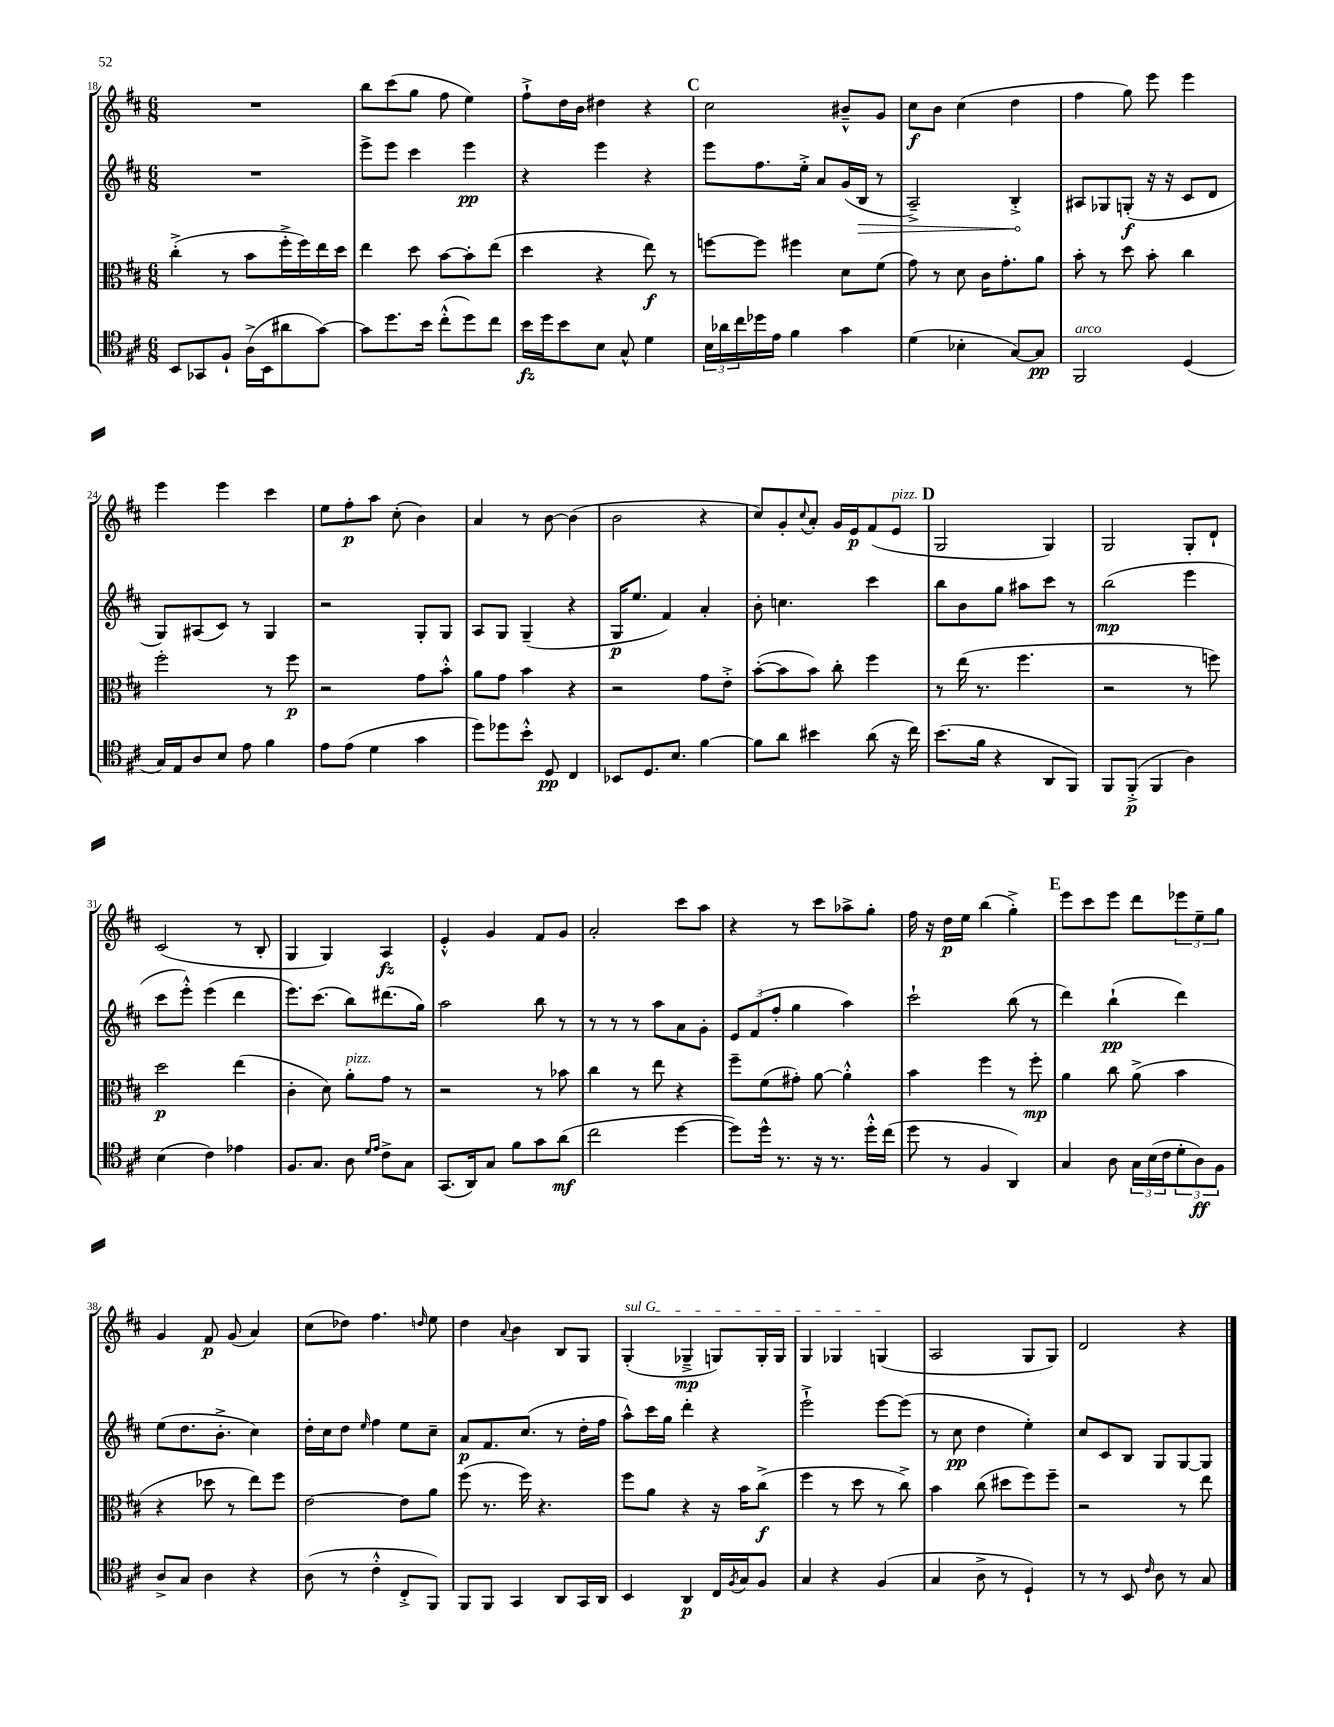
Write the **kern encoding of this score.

**kern	**kern	**kern	**kern
*staff4	*staff3	*staff2	*staff1
*clefC4	*clefC3	*clefG2	*clefG2
*k[f#c#]	*k[f#c#]	*k[f#c#]	*k[f#c#]
*M6/8	*M6/8	*M6/8	*M6/8
8BB	(4cc#'^	2.r	2.r
8GG-	.	.	.
8F#`	8r	.	.
(16A^	8b	.	.
16BB	.	.	.
8a#	16ff#'^	.	.
.	16ff#)	.	.
[8g)	16ee	.	.
.	16dd	.	.
=	=	=	=
8g]	4ee	8eee^	8bb
8.dd	.	8eee	(8ccc#
.	8dd	4ccc#	8gg
16b	.	.	.
(8cc#'^^	[8b	.	8ff#
8dd)	8b']	4eee	4ee)
8cc#	(8ee	.	.
=	=	=	=
16b	4dd	4r	8ff#`^
16dd	.	.	.
8b	.	.	16dd
.	.	.	16b
8B	4r	4eee	4dd#
8G^^	.	.	.
4d	8ee)	4r	4r
.	8r	.	.
=	=	=	=
24B	[8ff	8eee	2cc#
24a-	.	.	.
24cc#	.	.	.
16dd-	8ff]	8.ff#	.
16e	.	.	.
4f#	4ff#	.	.
.	.	16ee'^	.
.	.	8a	.
4g	8d	(16g	8b#~^^
.	.	16B	.
.	(8f#	8r	8g
=	=	=	=
(4d	8g)	2A~^)	8cc#
.	8r	.	8b
4B-'	8d	.	(4cc#
.	16c#	.	.
.	8.g'	.	.
[8G)	.	4B'^	4dd
8G]	8a	.	.
=	=	=	=
2FF#	8b'	8A#	4ff#
.	8r	8G-	.
.	8dd	(8G'	8gg)
.	8b'	16r	8eee
.	.	16r	.
(4D	4cc#	8c#	4eee
.	.	8d	.
=	=	=	=
16G)	2ff#'	8G)	4eee
16E	.	.	.
8A	.	(8A#	.
8B	.	8c#)	4eee
8e	.	8r	.
4f#	8r	4G	4ccc#
.	8ff#	.	.
=	=	=	=
8e	2r	2r	8ee
(8e	.	.	8ff#'
4d	.	.	8aa
.	.	.	(8cc#'
4g	8g	8G'	4b)
.	8b'^^	8G	.
=	=	=	=
8dd)	8a	8A	4a
8dd-	8g	8G	.
8b'^^	4b	(4G~	8r
8D	.	.	[8b
4C#	4r	4r	(4b]
=	=	=	=
8BB-	2r	16G	2b
.	.	8.ee	.
8.D	.	.	.
.	.	4f#)	.
8.B	.	.	.
[4f#	8g	4a'	4r
.	8e'^	.	.
=	=	=	=
8f#]	([8b'	8b'	8cc#)
8a	8b]	4.cc	8g'
.	.	.	8qqcc#
4b#	8b)	.	8a'
.	8cc#'	.	16g
.	.	.	16e
(8a	4ff#	4ccc#	(8f#
16r	.	.	8e
16cc#)	.	.	.
=	=	=	=
(8.b	8r	8bb	2G
.	(16ee	8b	.
16f#	8.r	.	.
4r	.	8gg	.
.	4.ff#	8aa#	.
8AA	.	8ccc#	4G)
8FF#)	.	8r	.
=	=	=	=
8FF#	2r	(2bb	2G
(8FF#'^	.	.	.
4FF#	.	.	.
4A)	8r	4eee	8G'
.	8ff)	.	8d`
=	=	=	=
(4B	2dd	8ccc#	(2c#
.	.	8eee'^^)	.
4c#)	.	(4eee	.
4e-	(4ee	4ddd	8r
.	.	.	8B'
=	=	=	=
8.F#	4c#'	8.eee)	4G
8.G	.	(8.ccc#	.
.	8d)	.	4G)
8A	8a'	8bb)	.
16qqd	.	.	.
16qqe	.	.	.
8c#^	8g	(8.ddd#	4A
8G	8r	.	.
.	.	16gg)	.
=	=	=	=
(8.GG	2r	2aa	4e'^^
16AA)	.	.	.
8G	.	.	4g
8f#	.	.	.
8g	8r	8bb	8f#
(8a	8b-	8r	8g
=	=	=	=
2cc#	4cc#	8r	2a'
.	.	8r	.
.	8r	8r	.
.	8ee	8aa	.
[4dd	4r	8a	8ccc#
.	.	8g'	8aa
=	=	=	=
8dd])	8ff#~	12e	4r
.	.	(12f#	.
16dd^^	(8f#	.	.
.	.	12ff#'	.
8.r	.	.	.
.	8g#')	4gg	8r
16r	[8a	.	8ccc#
8.r	.	.	.
.	4a'^^]	4aa)	8aa-^
16dd'^^	.	.	8gg'
(16cc#	.	.	.
=	=	=	=
8dd	4b	2ccc#`	16ff#
.	.	.	16r
8r	.	.	16dd
.	.	.	16ee
4F#	4ff#	.	(4bb
4AA)	8r	(8bb	4gg'^)
.	8ff#'	8r	.
=	=	=	=
4G	4a	4ddd)	8eee
.	.	.	8ccc#
8A	8cc#	(4bb`	8eee
24G	(8a^	.	8ddd
(24B	.	.	.
24c#	.	.	.
12d'	4b	4ddd)	12eee-
12A)	.	.	12ee~
12F#	.	.	12gg
=	=	=	=
8A^	4r	(8ee	4g
8G	.	8.dd	.
4A	8dd-	.	8f#
.	.	8.b'^	.
.	8r	.	(8g
4r	8ee)	4cc#)	4a)
.	8ff#	.	.
=	=	=	=
(8A	[2e	16dd'	(8cc#
.	.	16cc#	.
8r	.	8dd	8dd-)
.	.	16qqee	.
4c#'^^	.	4ff#	4.ff#
8C#'^	8e]	8ee	.
.	.	.	16qqdd
8FF#)	8a	8cc#~	8ee
=	=	=	=
8FF#	(8ff#	8a	4dd
8FF#	8.r	8.f#	.
.	.	.	8qqa
4GG	.	.	4b
.	16ff#)	(8.cc#	.
.	4.r	.	.
8AA	.	8r	8B
16GG	.	16dd'	8G
16AA	.	16ff#	.
=	=	=	=
4BB	8ff#	8aa^^)	(4G'
.	8a	16ccc#	.
.	.	16gg	.
4AA	4r	4ddd'	4G-~^
16C#	16r	4r	8G)
8qF#	.	.	.
16G	16b	.	.
8F#	(8cc#^	.	16G'
.	.	.	16G
=	=	=	=
4G	4ff#	2eee`^	4G
4r	8r	.	4G-
.	8dd	.	.
(4F#	8r	[8eee	(4G
.	8cc#^)	(8eee]	.
=	=	=	=
4G	4b	8r	2A
.	.	8cc#	.
8A^	(8cc#	4dd	.
8r	8dd#	.	.
4D`)	8ff#)	4ee')	8G
.	8ff#~	.	8G)
=	=	=	=
8r	2r	8cc#	2d
8r	.	8c#	.
8BB	.	8B	.
16qqc#	.	.	.
8A	.	8G	.
8r	8r	[8G	4r
8G	8ee	8G]	.
==	==	==	==
*-	*-	*-	*-
